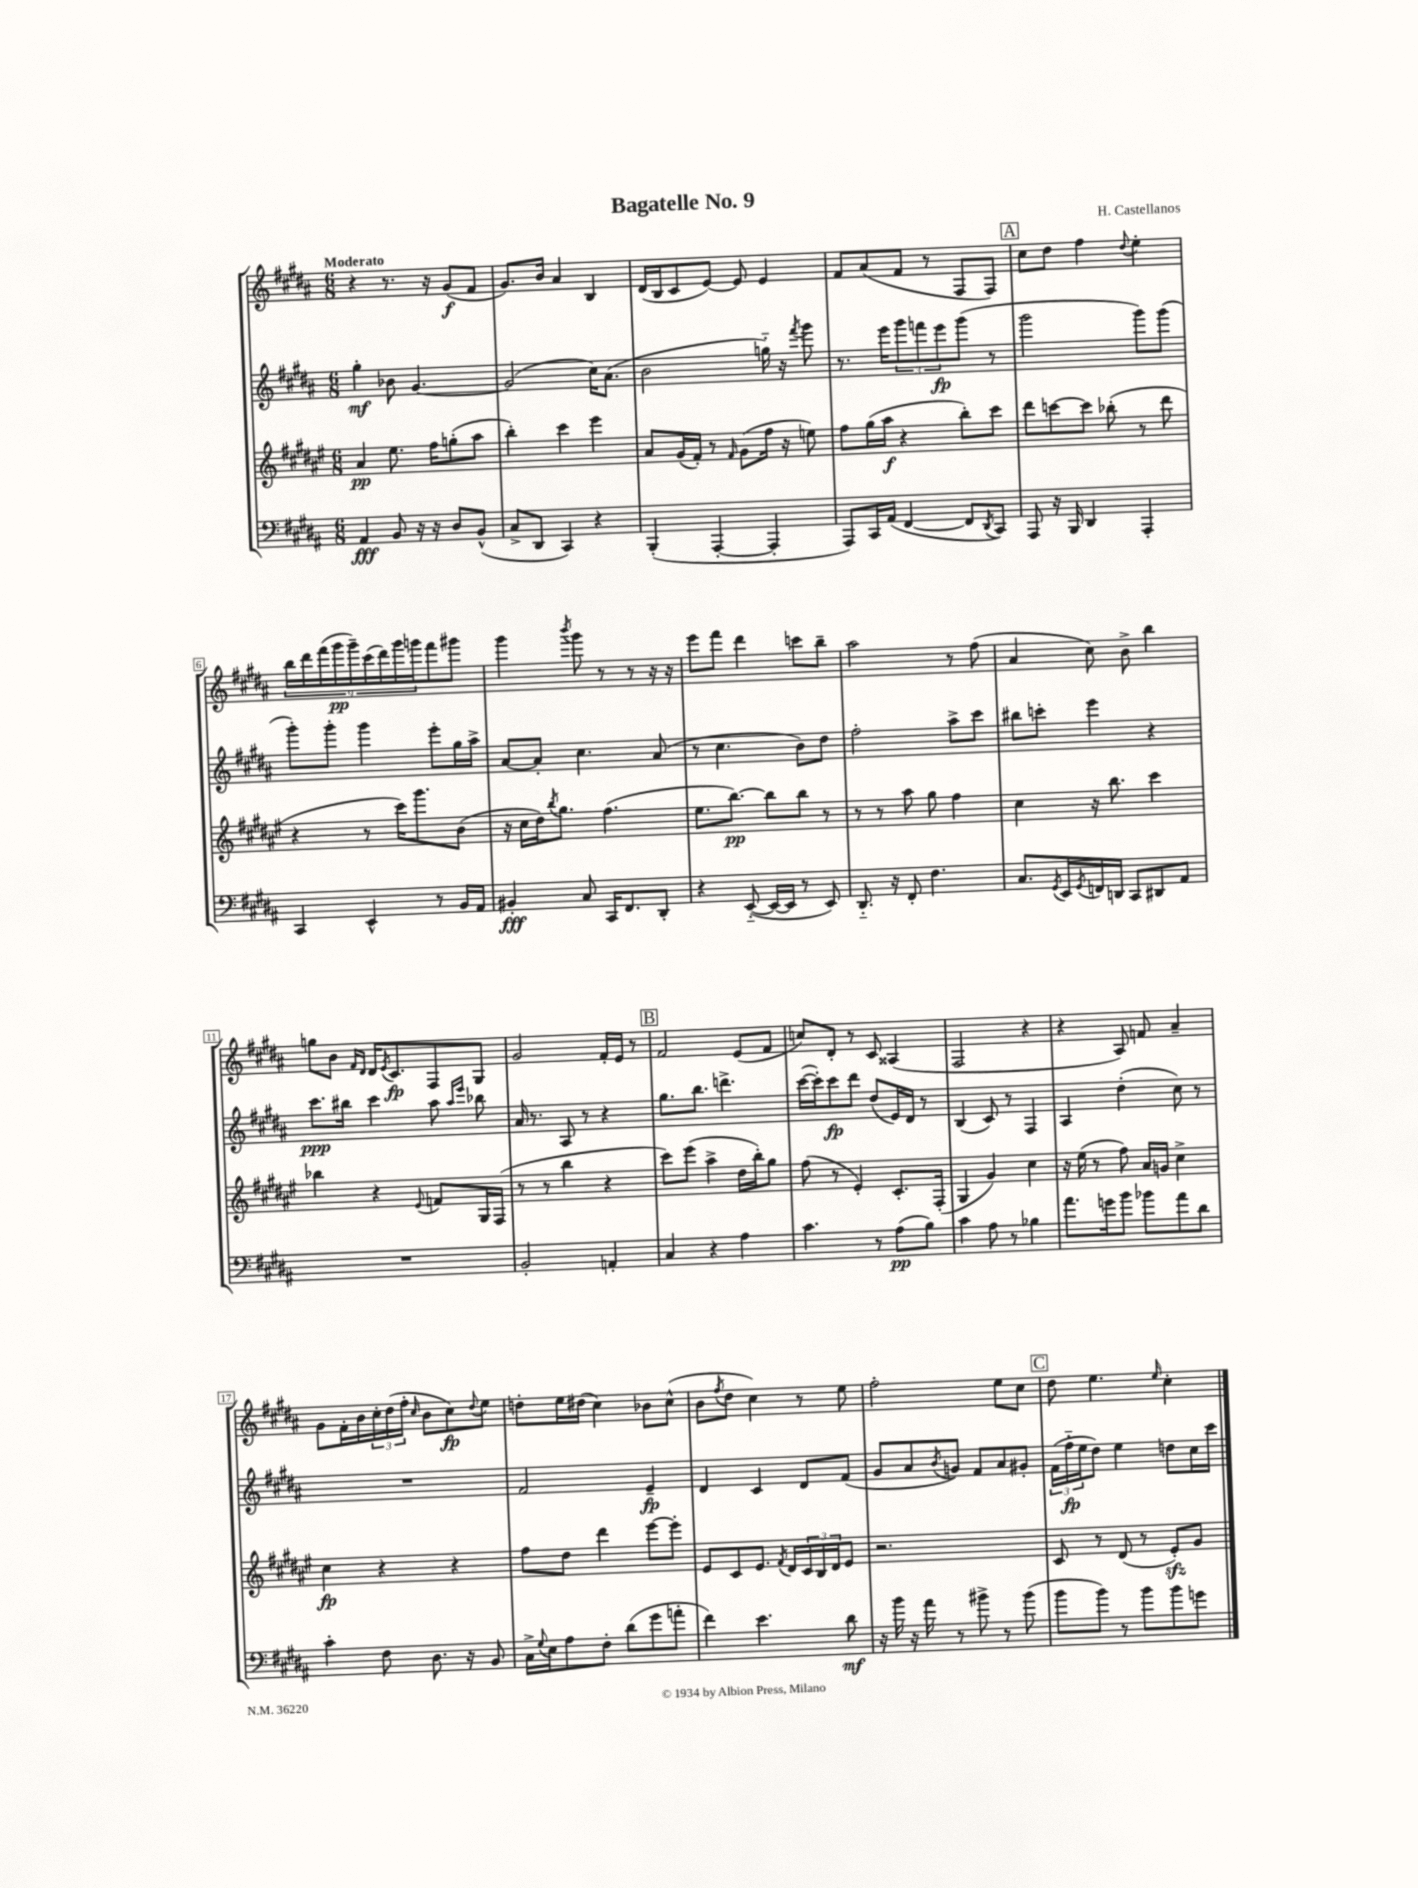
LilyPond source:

\header { title = "Bagatelle No. 9" composer = "H. Castellanos" }
<<
\new StaffGroup <<
\new Staff = "s0" {
    \clef treble \key b \major \numericTimeSignature \time 6/8 \tempo "Moderato"
    r4 r8. r16 gis'8\f( fis'8 |
    gis'8.) b'16 ais'4 b4 |
    dis'16( b16 cis'8 e'8~) e'8 e'4 |
    fis'8 ais'8( fis'8 r8 fis8 fis8) |
    \mark \markup { \box "A" } cis''8 dis''8 fis''4 \appoggiatura { dis''8 } e''4-. |
    \tuplet 9/8 { b''16 dis'''16 fis'''16( gis'''16\pp gis'''16--) cis'''16( dis'''16) gis'''16 g'''16 } fis'''8 gis'''8 |
    gis'''4 \acciaccatura { b'''8 } gis'''8 r8 r8 r16 r16 |
    e'''8 fis'''8 dis'''4 c'''8 b''8-- |
    ais''2 r8 fis''8( |
    ais'4 cis''8) b'8-> b''4 |
    g''8 b'8 \grace { fis'16 dis'16 } dis'16 \acciaccatura { e'8 } cis'8.\fp fis8 gis8 |
    gis'2 fis'16-. e'16 r8 |
    \mark \markup { \box "B" } fis'2 e'8( fis'8 |
    c''8) dis'8-. r8 cis'8 aisis4( |
    fis2 r4 |
    r4 ais8) f'8 ais'4-- |
    gis'8 fis'16-. b'16 \tuplet 3/2 { cis''16-. dis''16( fis''16-. } \grace { cis''16 } b'8 cis''8\fp) \appoggiatura { dis''8 } e''8 |
    d''8-. e''16 dis''16( cis''4) bes'8 cis''8-^( |
    b'8 \acciaccatura { fis''8 } dis''8 cis''4) r8 e''8 |
    fis''2-. e''8 cis''8 |
    \mark \markup { \box "C" } dis''8 e''4. \grace { e''16 } cis''4-. \bar "|." |
}
\new Staff = "s1" {
    \clef treble \key b \major \numericTimeSignature \time 6/8
    gis''4-.\mf bes'8 gis'4.~ |
    gis'2( cis''16) ais'8.( |
    b'2 g''16-_) r16 \acciaccatura { fis'''8 } gis'''8 |
    r8. e'''16 \tuplet 3/2 { gis'''8 f'''8 e'''8\fp } gis'''8( r8 |
    \mark \markup { \box "A" } gis'''2 gis'''8) gis'''8( |
    gis'''8-.) gis'''8-. gis'''4 e'''8-. gis''16 ais''16-> |
    ais'8~ ais'8-. cis''4. ais'8( |
    r8 cis''4. b'8) dis''8 |
    fis''2-. ais''8-> cis'''8 |
    bis''8 c'''8-. e'''4 r4 |
    cis'''8.\ppp bis''16 cis'''4 ais''8 \grace { ais''16 e'''16 } bes''8 |
    ais'16 r8. ais8 r8 r4 |
    \mark \markup { \box "B" } gis''8. b''8. d'''4.-> |
    cis'''16~( cis'''16-.) cis'''8\fp dis'''8 dis''8( e'16) dis'16 r8 |
    b4( cis'8) r8 fis4 |
    ais4 dis''4-.( cis''8) r8 |
    R2. |
    fis'2 e'4--\fp |
    dis'4 cis'4 dis'8 fis'8( |
    gis'8 ais'8 \acciaccatura { b'8 } g'8) fis'8 ais'8 gis'8-. |
    \mark \markup { \box "C" } \tuplet 3/2 { fis'16( fis''16-_\fp e''16 } dis''8) e''4 d''8 cis''16 cis'''16 \bar "|." |
}
\new Staff = "s2" {
    \clef treble \key fis \major \numericTimeSignature \time 6/8
    ais'4\pp eis''8. fis''16 g''8-.( ais''8 |
    b''4-.) cis'''4 eis'''4 |
    ais'8 gis'16( fis'16-.) r8 \grace { fis'16 } gis'8( fis''16 r16 e''8) |
    fis''8 gis''16( ais''16\f r4 b''8-.) cis'''8 |
    \mark \markup { \box "A" } dis'''8 c'''8~ c'''8 bes''8-.( r8 dis'''8 |
    r4 r8 cis'''16) gis'''8. b'8( |
    r16 cis''16 dis''16) \acciaccatura { b''8 } gis''8. fis''4.( |
    eis''8. b''8.~\pp) b''8 b''8 r8 |
    r8 r8 ais''8 gis''8 fis''4 |
    cis''4 r16 b''8. cis'''4 |
    bes''4 r4 \appoggiatura { eis'8 } f'8 gis16 fis16( |
    r8 r8 b''4 r4 |
    \mark \markup { \box "B" } cis'''8) eis'''8( ais''4-> dis''16 b''16-.) gis''8 |
    fis''8( r8 eis'4-.) cis'8.-. fis16-.( |
    gis4 gis'4) cis''4 |
    r16 eis''16( r8 fis''8) ais'16 g'16 cis''4-> |
    cis''4\fp r4 r4 |
    fis''8 dis''8 dis'''4 eis'''8~ eis'''8-. |
    eis'8 cis'8 eis'8. \acciaccatura { fis'8 } dis'16 \tuplet 3/2 { cis'16 b16 dis'16 } eis'8 |
    r2. |
    \mark \markup { \box "C" } cis'8 r8 dis'8( r8 eis'8-.\sfz) gis'8 \bar "|." |
}
\new Staff = "s3" {
    \clef bass \key b \major \numericTimeSignature \time 6/8
    ais,4\fff b,8 r16 r16 dis8 b,8-^( |
    cis8-> dis,8 cis,4) r4 |
    b,,4-.( ais,,4~-. ais,,4-. |
    ais,,8) cis,16 ais,16( fis,4~ fis,8 \acciaccatura { dis,8 } cis,8) |
    \mark \markup { \box "A" } ais,,8 r16 b,,16 dis,4 ais,,4-. |
    cis,4 e,4-^ r8 b,16 ais,16 |
    bis,4-.\fff cis8 cis,16 fis,8. dis,8-. |
    r4 e,8~-_( e,16~ e,16 r8 e,8) |
    dis,8.-_ r16 fis,8-. fis4. |
    cis8. \acciaccatura { gis,8 } e,16 \acciaccatura { gis,8 } f,16 d,16 cis,8 dis,8 ais,8 |
    R2. |
    b,2-. a,4-. |
    \mark \markup { \box "B" } cis4 r4 ais4 |
    cis'4. r8 ais8\pp( b8) |
    cis'4 ais8 r8 bes4 |
    ais'8. g'16 b'8 bes'8 ais'8 dis'8 |
    cis'4-. fis8 dis8. r16 b,8 |
    cis16-> \appoggiatura { gis8 } e16 ais8 fis8-. dis'8( gis'8 a'8-. |
    fis'4) e'4. dis'8\mf |
    r16 b'16 r16 ais'16 r8 bis'8-> r8 bis'8( |
    \mark \markup { \box "C" } b'8 b'8) r8 b'8 b'8 g'8 \bar "|." |
}
>>
>>
\layout { \context { \Score \override BarNumber.stencil = #(make-stencil-boxer 0.1 0.3 ly:text-interface::print) } }
